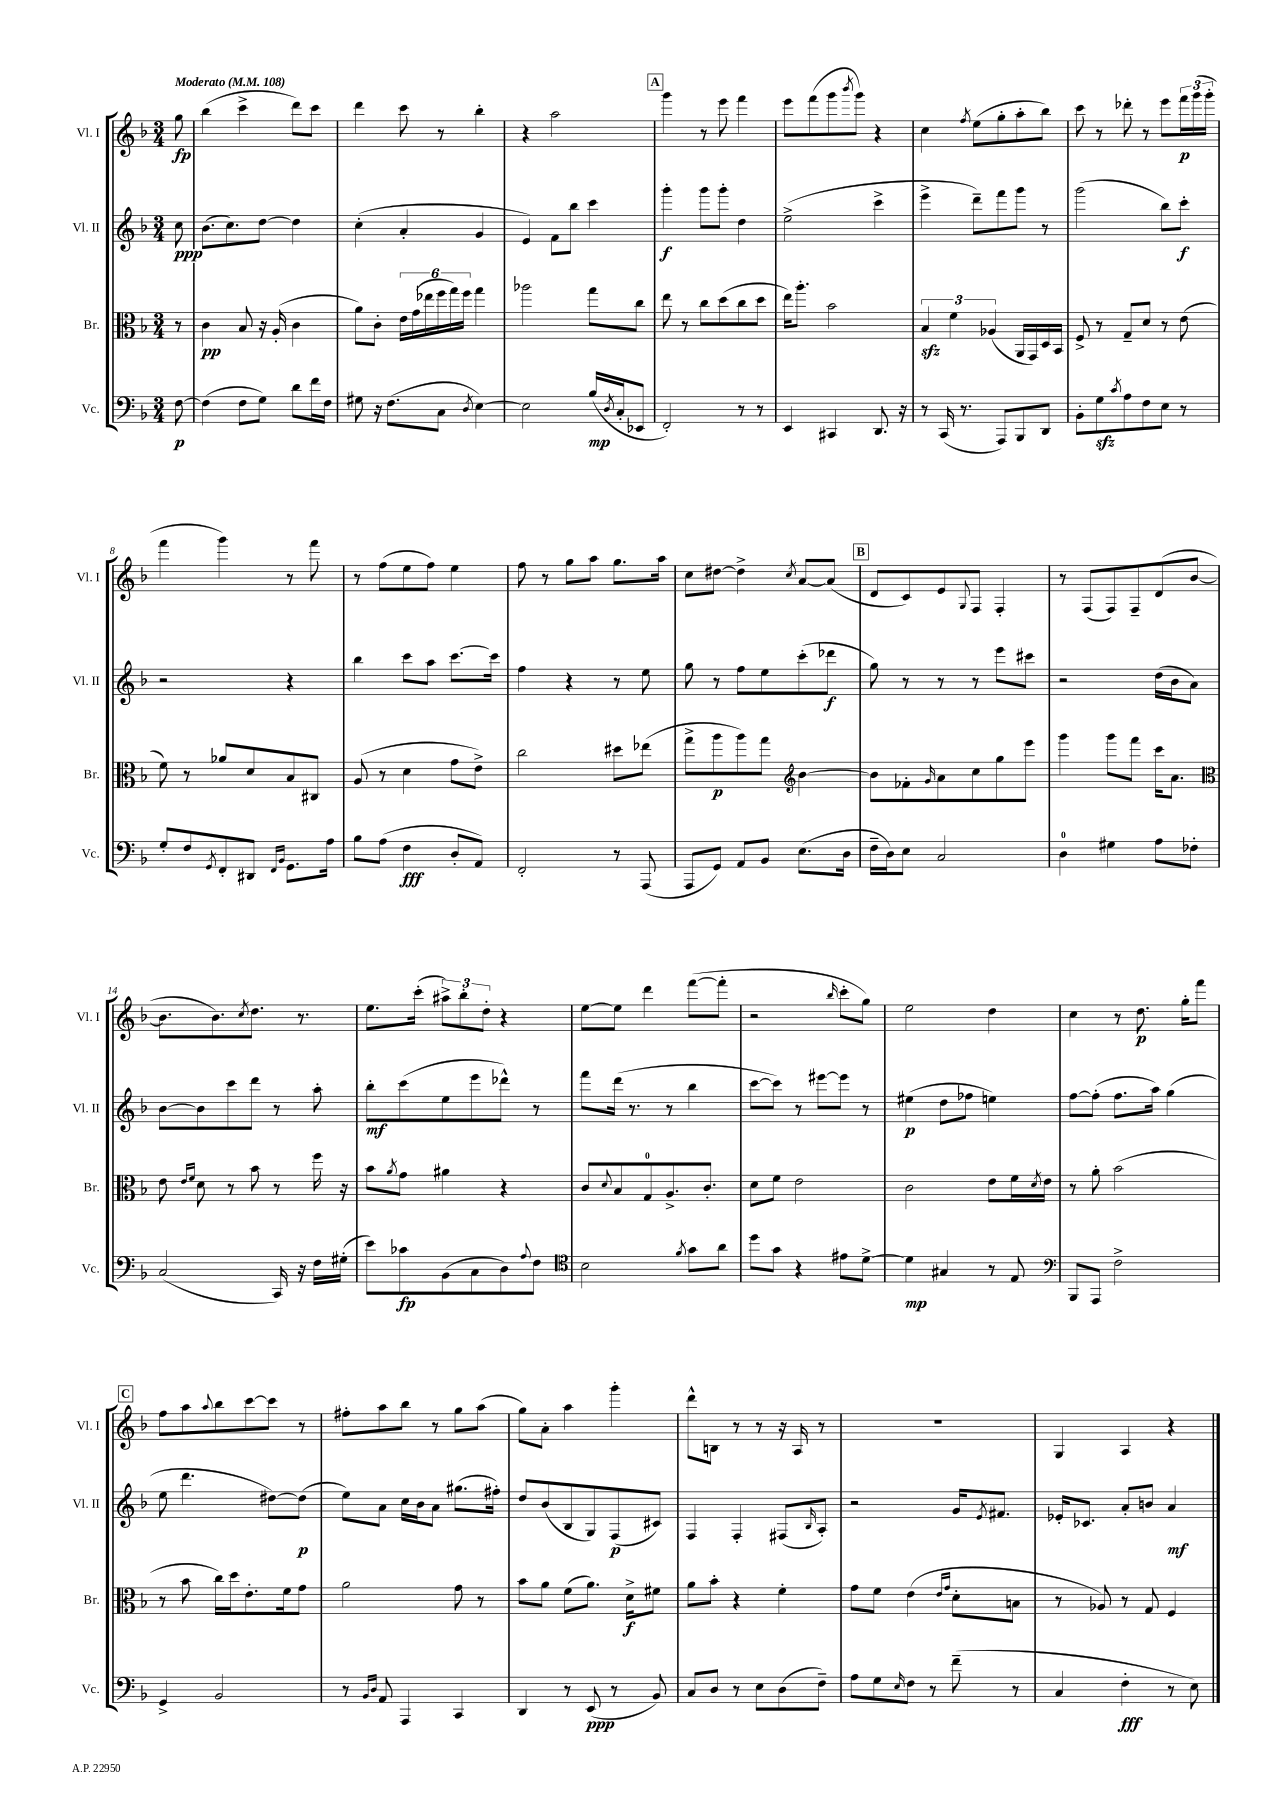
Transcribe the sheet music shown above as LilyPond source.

<<
\new StaffGroup <<
\new Staff = "s0" \with { instrumentName = "Vl. I" shortInstrumentName = "Vl. I" } {
    \clef treble \key f \major \numericTimeSignature \time 3/4 \partial 8 \tempo "Moderato" 4 = 108
    g''8\fp |
    bes''4( c'''4-> d'''8) c'''8 |
    d'''4 c'''8 r8 bes''4-. |
    r4 a''2 |
    \mark \markup { \box "A" } g'''4 r8 e'''8 f'''4 |
    e'''8 f'''8( g'''8 \acciaccatura { bes'''8 } g'''8) r4 |
    c''4 \acciaccatura { f''8 } e''8( g''8-. a''8-. bes''8) |
    c'''8 r8 des'''8-. r8 e'''8 \tuplet 3/2 { f'''16\p g'''16( g'''16-. } |
    f'''4 g'''4) r8 f'''8 |
    r8 f''8( e''8 f''8) e''4 |
    f''8 r8 g''8 a''8 g''8. a''16 |
    c''8 dis''8~ dis''4-> \acciaccatura { c''8 } a'8~ a'8( |
    \mark \markup { \box "B" } d'8 c'8) e'8 \appoggiatura { g8 } f8 f4-. |
    r8 f8( f8) f8-- d'8( bes'8~ |
    bes'8. bes'8.) \acciaccatura { c''8 } d''8. r8. |
    e''8. c'''16-.( \tuplet 3/2 { ais''8->) bes''8-. d''8-. } r4 |
    e''8~ e''8 d'''4 f'''8~( f'''8-. |
    r2 \grace { bes''16 } c'''8-. g''8) |
    e''2 d''4 |
    c''4 r8 d''8.\p g''16-. f'''8 |
    \mark \markup { \box "C" } f''8 a''8 \appoggiatura { a''8 } bes''8 c'''8~ c'''8 r8 |
    fis''8-. a''8 bes''8 r8 g''8 a''8( |
    g''8) a'8-. a''4 g'''4-. |
    d'''8-^ b8 r8 r8 r16 a16 r8 |
    R2. |
    g4 a4 r4 \bar "|." |
}
\new Staff = "s1" \with { instrumentName = "Vl. II" shortInstrumentName = "Vl. II" } {
    \clef treble \key f \major \numericTimeSignature \time 3/4 \partial 8
    c''8\ppp |
    bes'8.( c''8.) d''8~ d''4 |
    c''4-.( a'4-. g'4 |
    e'4) f'8 bes''8 c'''4 |
    \mark \markup { \box "A" } g'''4-.\f g'''8 g'''8-. d''4 |
    e''2->( c'''4-> |
    e'''4-> d'''8--) f'''8 g'''8 r8 |
    g'''2( bes''8) c'''8-.\f |
    r2 r4 |
    bes''4 c'''8 a''8 c'''8.~ c'''16 |
    f''4 r4 r8 e''8 |
    g''8 r8 f''8 e''8 c'''8-.( des'''8\f |
    \mark \markup { \box "B" } g''8) r8 r8 r8 e'''8 cis'''8 |
    r2 d''16( bes'16 a'8) |
    bes'8~ bes'8 c'''8 d'''8 r8 a''8-. |
    bes''8-.\mf c'''8( e''8 e'''8 des'''8-^) r8 |
    f'''8 d'''16( r8. r8 bes''4 |
    c'''8~ c'''8) r8 eis'''8~ eis'''8 r8 |
    eis''4\p( d''8 fes''8 e''4) |
    f''8~ f''8-.( f''8. a''16) g''4( |
    \mark \markup { \box "C" } e''8 d'''4. dis''8~) dis''8\p( |
    e''8) a'8 c''16 bes'16 a'8 gis''8.( fis''16-.) |
    d''8 bes'8( bes8 g8) f8\p( cis'8) |
    f4 f4-. fis8( \grace { bes16 } a8-.) |
    r2 g'16 \acciaccatura { e'8 } fis'8. |
    ees'16-. ces'8. a'8-. b'8 a'4\mf \bar "|." |
}
\new Staff = "s2" \with { instrumentName = "Br." shortInstrumentName = "Br." } {
    \clef alto \key f \major \numericTimeSignature \time 3/4 \partial 8
    r8 |
    c'4\pp bes8 r16 a16-.( c'4 |
    a'8) c'8-. \tuplet 6/4 { e'16 g'16( ees''16 f''16 g''16) f''16 } g''4 |
    aes''2 g''8 c''8 |
    \mark \markup { \box "A" } e''8 r8 c''8 d''8( c''8 d''8 |
    e''16) a''8.-. bes'2 |
    \tuplet 3/2 { bes4\sfz f'4 aes4( } a,16 g,16) d16 bes,16 |
    f8-> r8 g8-- d'8 r8 e'8( |
    f'8) r8 aes'8 d'8 bes8 cis8 |
    a8( r8 d'4 g'8 e'8->) |
    c''2 dis''8 ees''8( |
    g''8-> a''8\p a''8) g''8 \clef treble bes'4~ |
    \mark \markup { \box "B" } bes'8 fes'8-. \grace { g'16 } a'8 c''8 g''8 e'''8 |
    g'''4 g'''8 f'''8 c'''16 a'8. |
    \clef alto e'8 \grace { e'16 f'16 } d'8 r8 bes'8 r8 f''16 r16 |
    bes'8 \acciaccatura { a'8 } g'8 ais'4 r4 |
    c'8 \appoggiatura { d'8 } bes8 g8-0 a8.-> c'8.-. |
    d'8 f'8 e'2 |
    c'2 e'8 f'16 \acciaccatura { d'8 } e'16 |
    r8 a'8-. bes'2( |
    \mark \markup { \box "C" } r8 bes'8 c''16) d''16 e'8.-. f'16 g'8 |
    a'2 g'8 r8 |
    bes'8 a'8 f'8( a'8.) d'16->\f fis'8 |
    a'8 bes'8-. r4 f'4-. |
    g'8 f'8 e'4( \grace { e'16 g'16 } d'8-. b8 |
    r8 aes8) r8 g8 f4 \bar "|." |
}
\new Staff = "s3" \with { instrumentName = "Vc." shortInstrumentName = "Vc." } {
    \clef bass \key f \major \numericTimeSignature \time 3/4 \partial 8
    f8~\p |
    f4( f8 g8) d'8 f'16 f16 |
    gis8 r16 f8.( c8 \acciaccatura { d8 } e4~) |
    e2 bes16\mp( \acciaccatura { d8 } c16-. ees,8 |
    \mark \markup { \box "A" } f,2-.) r8 r8 |
    e,4 cis,4 d,8. r16 |
    r8 c,16( r8. a,,8) bes,,8 d,8 |
    bes,8-. g8\sfz \acciaccatura { c'8 } a8 f8 e8 r8 |
    g8-. f8 \acciaccatura { g,8 } f,8-. dis,8 \grace { f,16 bes,16 } g,8. a16 |
    bes8 a8( f4\fff d8-. a,8) |
    f,2-. r8 a,,8( |
    a,,8 g,8) a,8 bes,8 e8.( d16 |
    \mark \markup { \box "B" } f16-- d16) e8 c2 |
    d4-0 gis4 a8 fes8-. |
    c2( c,16) r16 f16 gis16-.( |
    e'8) ces'8\fp bes,8( c8 d8) \appoggiatura { a8 } f8 |
    \clef tenor bes2 \acciaccatura { f'8 } g'8 a'8 |
    d''8 g'8 r4 eis'8 d'8~-> |
    d'4\mp gis4 r8 e8 |
    \clef bass bes,,8 a,,8 f2-> |
    \mark \markup { \box "C" } g,4-> bes,2 |
    r8 \grace { bes,16 d16 } a,8 a,,4 c,4 |
    d,4 r8 e,8\ppp( r8 bes,8) |
    c8 d8 r8 e8 d8( f8--) |
    a8 g8 \grace { e16 } f8 r8 f'8--( r8 |
    c4 f4-.\fff r8 e8) \bar "|." |
}
>>
>>
